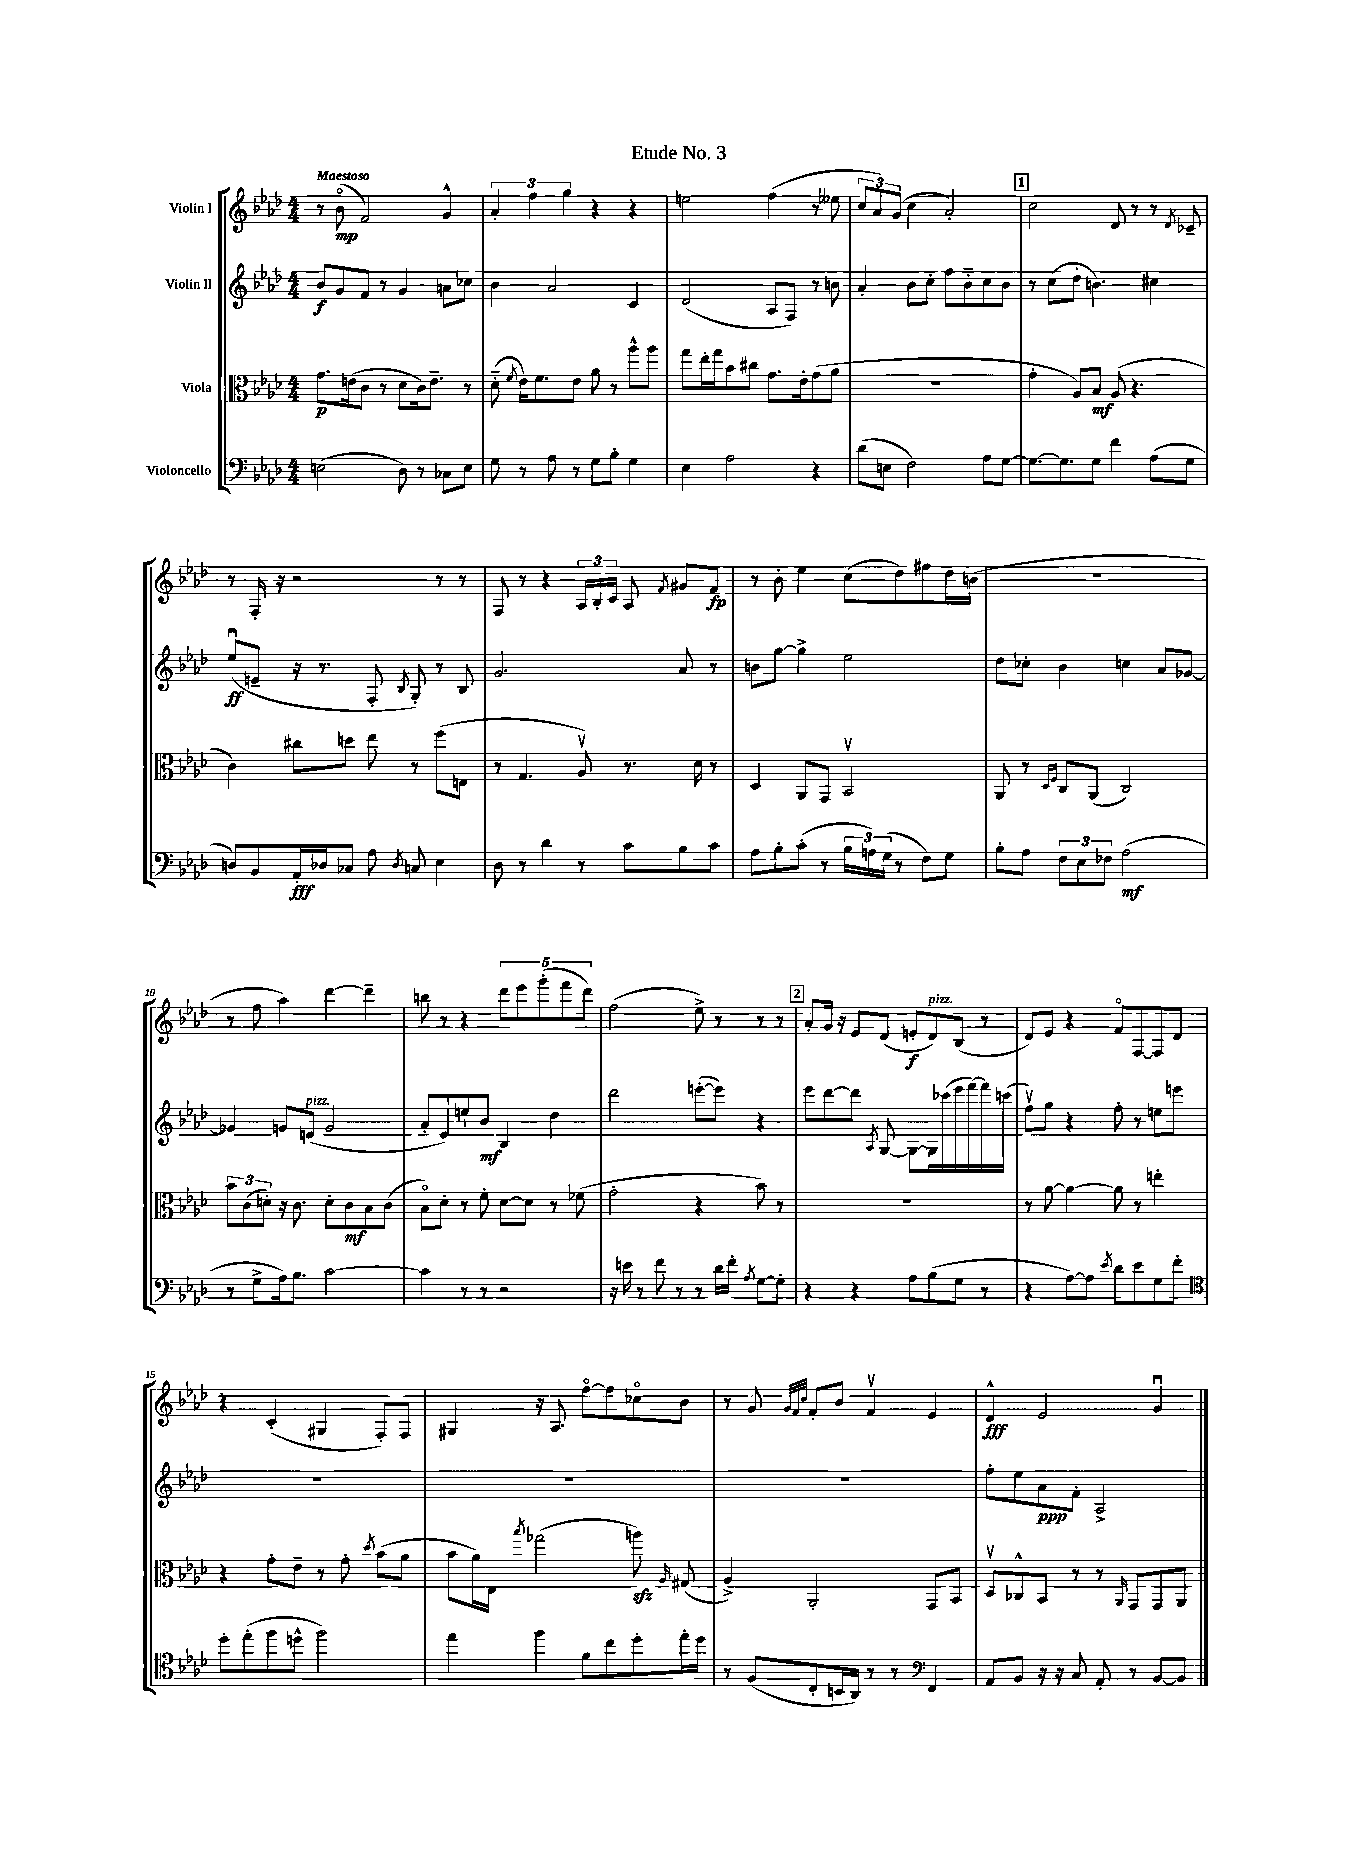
\header { title = "Etude No. 3" }
<<
\new StaffGroup <<
\new Staff = "s0" \with { instrumentName = "Violin I" } {
    \clef treble \key aes \major \numericTimeSignature \time 4/4 \tempo "Maestoso"
    \autoBeamOff r8 bes'8\flageolet\mp( f'2) g'4-^ |
    \tuplet 3/2 { aes'4-. f''4 g''4 } r4 r4 |
    e''2 f''4( r8 eeses''8 |
    \tuplet 3/2 { c''8[ aes'8) g'8]( } c''4 aes'2-.) |
    \mark \markup { \box "1" } c''2 des'8 r8 r8 \acciaccatura { des'8 } ces'8-- |
    r8 f16-. r16 r2 r8 r8 |
    f8 r8 r4 \tuplet 3/2 { aes16[ bes16-. c'16] } aes8 \acciaccatura { f'8 } gis'8[ f'8]\fp |
    r8 bes'8-. ees''4 c''8[( des''8) fis''8 des''16 b'16]( |
    R1 |
    r8 f''8 aes''4) des'''4~ des'''4-- |
    b''8 r8 r4 \tuplet 5/4 { des'''8[ ees'''8 g'''8-.( f'''8 des'''8]) } |
    f''2( ees''8->) r8 r8 r8 |
    \mark \markup { \box "2" } aes'8[-. g'16] r16 ees'8[ des'8]( e'8[-.\f des'8^\markup { \italic "pizz." }) bes8]( r8 |
    des'8[) ees'8] r4 f'8[\flageolet f8~ f8 des'8] |
    r4 c'4-.( gis4 f8[-.) f8] |
    gis4 r16 aes8. f''8[~\flageolet f''8 ces''8\flageolet bes'8] |
    r8 g'8 \grace { g'32[ f'32 c''32] } f'8[-. bes'8] f'4\upbow ees'4 |
    des'4-^\fff ees'2 g'4\downbow \bar "|." |
}
\new Staff = "s1" \with { instrumentName = "Violin II" } {
    \clef treble \key aes \major \numericTimeSignature \time 4/4
    \autoBeamOff bes'8[\f g'8 f'8] r8 g'4 a'8[ ces''8] |
    bes'4 aes'2 c'4 |
    des'2( aes8[ f8]) r8 b'8 |
    aes'4-. bes'8[ c''8]-. f''8[ bes'8-_ c''8 bes'8] |
    \mark \markup { \box "1" } r8 c''8[( des''8]-. b'4.) cis''4 |
    ees''8[\downbow\ff( e'8]-- r16 r8. f8-. \acciaccatura { bes8 } g8-.) r8 bes8 |
    g'2. aes'8 r8 |
    b'8[ g''8]~ g''4-> ees''2 |
    des''8[ ces''8]-. bes'4 c''4 aes'8[ ges'8]~ |
    ges'4 g'8[ e'8]^\markup { \italic "pizz." }( g'2 |
    aes'8[-. ees'8) e''8-! bes'8]\mf bes4 des''4 |
    des'''2 e'''8[~-.( e'''8]) r4 |
    \mark \markup { \box "2" } ees'''8[ des'''8~ des'''8] \acciaccatura { aes8 } g8~ g8[~ g16 ces'''16( ees'''16 f'''16~) f'''16 c'''16]( |
    f''8[\upbow) g''8] r4 f''8-. r8 e''8[ e'''8] |
    R1 |
    R1 |
    R1 |
    f''8[-. ees''8 aes'8\ppp f'8]-. aes2-> \bar "|." |
}
\new Staff = "s2" \with { instrumentName = "Viola" } {
    \clef alto \key aes \major \numericTimeSignature \time 4/4
    \autoBeamOff g'8.[\p e'16( c'8] r8 des'8[ c'16) e'8.]-- r8 |
    des'8-_( \acciaccatura { f'8 } ees'16[) f'8. ees'8] aes'8 r8 aes''8[-^ aes''8] |
    g''8[ ees''16-. g''16 bes'8 cis''8] g'8.[ ees'16-. g'8( aes'8] |
    R1 |
    \mark \markup { \box "1" } g'4-. aes8[) bes8]\mf aes8( r4. |
    c'4) cis''8[ d''8] ees''8 r8 f''8[( e8] |
    r8 g4. aes8\upbow) r8. des'16 r8 |
    des4 aes,8[ g,8] bes,2\upbow |
    aes,8 r8 \grace { des16[ f16] } c8[ aes,8]( c2) |
    \tuplet 3/2 { bes'8[ c'8( d'8]-.) } r16 c'8. d'8[-. c'8\mf bes8 c'8]( |
    bes8[\flageolet) des'8]-. r8 f'8-. des'8[~ des'8] r8 fes'8( |
    g'2-. r4 bes'8) r8 |
    \mark \markup { \box "2" } R1 |
    r8 aes'8~ aes'4~ aes'8 r8 e''4-. |
    r4 g'8[-. ees'8]-- r8 g'8-. \acciaccatura { des''8 } bes'8[( aes'8] |
    bes'8[ aes'16) ees16] \acciaccatura { bes''8 } ges''2( a''8\sfz) \grace { aes16 } gis8( |
    aes4->) aes,2-. g,8[ bes,8] |
    des8[\upbow ces8-^ bes,8] r8 r8 \grace { aes,16 } g,8[ g,8 aes,8] \bar "|." |
}
\new Staff = "s3" \with { instrumentName = "Violoncello" } {
    \clef bass \key aes \major \numericTimeSignature \time 4/4
    \autoBeamOff e2( des8) r8 ces8[ e8] |
    g8 r8 aes8 r8 g8[ bes8]-. g4 |
    ees4 aes2 r4 |
    des'8[( e8] f2) aes8[ g8]~ |
    \mark \markup { \box "1" } g8.[~ g8. g8] f'4 aes8[( g8] |
    d8[) bes,8 aes,16-.\fff des16 ces8] aes8 \acciaccatura { des8 } c8 ees4 |
    des8 r8 des'4 r8 c'8[ bes8 c'8] |
    aes8[ bes8-. c'8]-.( r8 \tuplet 3/2 { bes16[ a16) g16]( } r8 f8[) g8] |
    bes8[-. aes8] \tuplet 3/2 { f8[ ees8 fes8] } aes2\mf( |
    r8 g8[-> aes16) bes8.] c'2~ |
    c'4 r8 r8 r2 |
    r16 e'16 r8 f'8 r8 r8 des'16[ f'16]-. \acciaccatura { aes8 } g8[~ g8]-. |
    \mark \markup { \box "2" } r4 r4 aes8[ bes8( g8] r8 |
    r4 aes8[~) aes8] \acciaccatura { ees'8 } des'8[ ees'8 g8 f'8]-. |
    \clef tenor des''8[-. ees''8-.( f''8 d''8]-^ f''2) |
    ees''4 f''4 f'8[ c''8 des''8-. ees''16-. des''16] |
    r8 f8[( c8-. b,16 aes,16]) r8 r8 \clef bass f,4 |
    aes,8[ bes,8] r16 r16 c8 aes,8-. r8 bes,8[~ bes,8] \bar "|." |
}
>>
>>
\layout { \context { \Score \override BarNumber.break-visibility = ##(#f #t #t) barNumberVisibility = #(every-nth-bar-number-visible 5) } }
